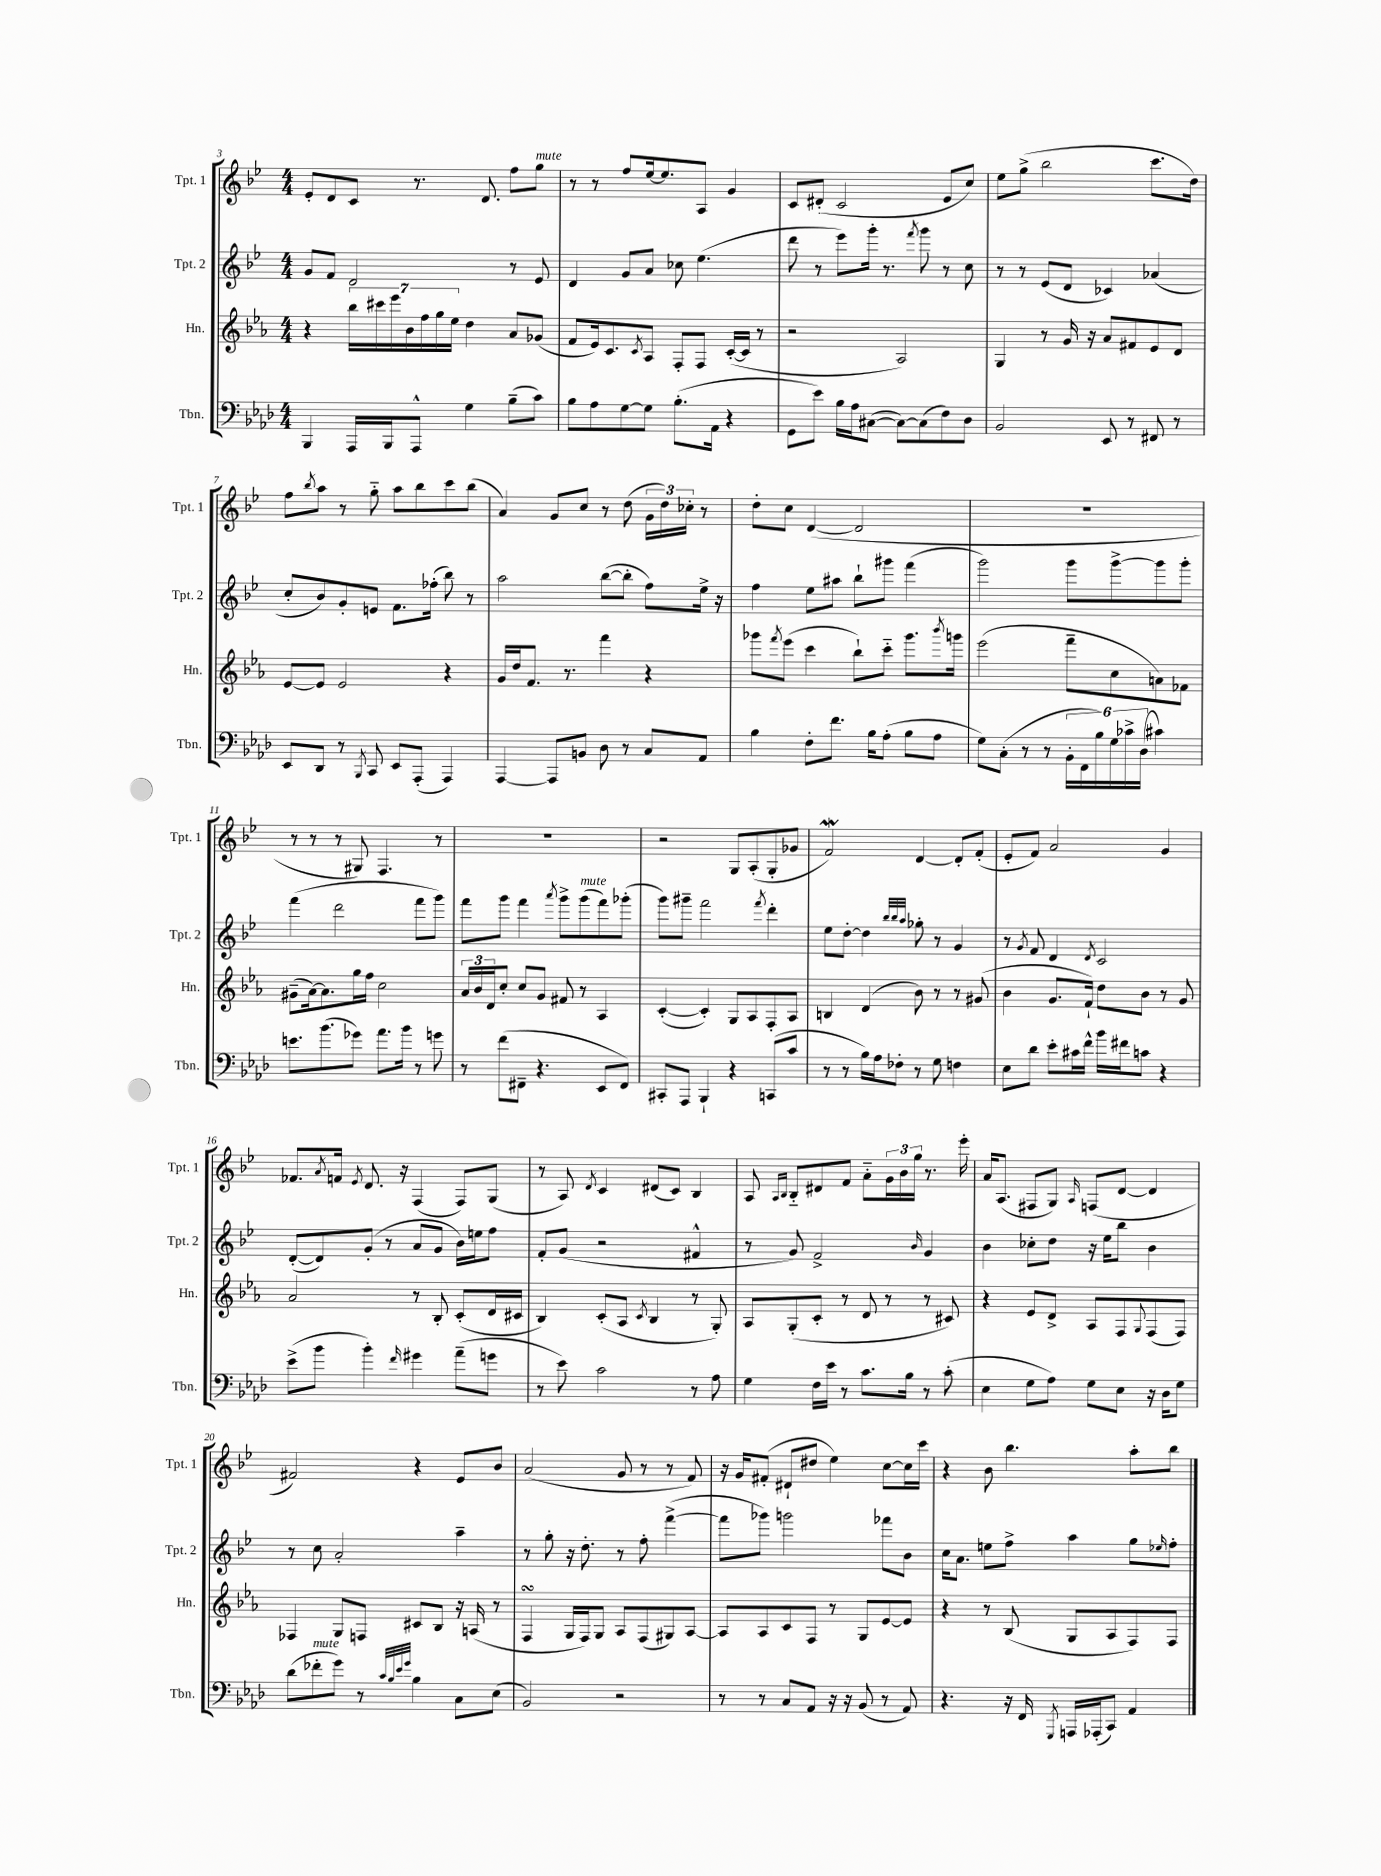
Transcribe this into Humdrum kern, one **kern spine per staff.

**kern	**kern	**kern	**kern
*part4	*part3	*part2	*part1
*staff4	*staff3	*staff2	*staff1
*I"Tbn.	*I"Hn.	*I"Tpt. 2	*I"Tpt. 1
*I'Tbn.	*I'Hn.	*I'Tpt. 2	*I'Tpt. 1
*clefF4	*clefG2	*clefG2	*clefG2
*k[b-e-a-d-]	*k[b-e-a-]	*k[b-e-]	*k[b-e-]
*M4/4	*M4/4	*M4/4	*M4/4
=3	=3	=3	=3
4BBB-/	4r	8g/L	8e-'/L
.	.	8f/J	8d/
16AAA-/LL	28bb-\LL	2d/	8c/J
.	28ccc#X\	.	.
16BBB-/J	.	.	.
.	28eee-\	.	.
.	28b-\	.	.
8AAA-^^/J	.	.	8.r
.	28ff\	.	.
.	28gg\	.	.
.	28ee-\JJ	.	.
4G\	4dd\	.	.
.	.	.	8.d/
(8B-~\L	8a-/L	8r	8ff\L
!	!	!	!LO:TX:a:i:t=mute
8c\J)	(8g-X/J	8e-/	8gg\J
=4	=4	=4	=4
8B-\L	8f/L	4d/	8r
8A-\	16e-/k)	.	8r
.	8.c/	.	.
[8G\	.	8g/L	8ff/L
.	8qc/	.	.
8G\J]	8A-/J	8a/J	[16ee-/k
.	.	.	8.ee-/]
(8.B-'\L	8F'/L	8cc-X\	.
.	8F/J	(4.ee-\	8A/J
16AA-\Jk	.	.	.
4r	([16c'/LL	.	4g/
.	16c/JJ]	.	.
.	8r	.	.
=5	=5	=5	=5
8GG\L	2r	8ddd\	8c/L
8e-\J)	.	8r	(8d#X'/J
16B-\LL	.	8eee-\L)	2c/
16A-\J	.	.	.
([8C#X\J	.	16ggg'\Jk	.
.	.	8.r	.
8C#\L_)	2A-/)	.	.
.	.	8qfff/	.
(8C#\]	.	8ggg\	.
8F\)	.	8r	8e-/L
8D-\J	.	8cc\	8cc/J)
=6	=6	=6	=6
2BB-/	4G/	8r	8ee-\L
.	.	8r	(8gg^\J
.	8r	(8e-/L	2bb-\
.	16g/	8d/J	.
.	16r	.	.
8EE-/	8a-/L	4c-X/)	.
8r	8f#X/	.	.
8FF#X/	8e-/	(4a-X/	8.ccc\L
8r	8d/J	.	.
.	.	.	16dd\Jk)
!!LO:LB:g=z
=7	=7	=7	=7
8EE-/L	[8e-/L	8cc'/L	8ff\L
.	.	.	8qbb-/
8DD-/J	8e-/J]	8b-/)	8aa\J
8r	2e-/	8g'/	8r
8qBBB-/	.	.	.
8CC/	.	8en/J	8gg\
8EE-/L	.	8.f\L	8aa\L
(8AAA-'/J	.	.	8bb-\
.	.	(16ff-X'\Jk	.
4AAA-/)	4r	8bb-\)	8ccc\
.	.	8r	(8bb-\J
=8	=8	=8	=8
[4AAA-/	16g/LL	2aa\	4a/)
.	16dd/J	.	.
.	8.f/J	.	.
8AAA-/L]	.	.	8g/L
.	8.r	.	.
8BBn/J	.	.	8cc/J
8D-\	4fff\	([8bb-\L	8r
8r	.	8bb-'\J]	(8dd\
8C/L	4r	8ff\L)	24g\LL
.	.	.	24dd\)
.	.	.	24cc-X'\JJ
8AA-/J	.	16ee-^\Jk	8r
.	.	16r	.
=9	=9	=9	=9
4B-\	8ggg-X\L	4ff\	8dd'\L
.	8qfff/	.	.
.	(8eee-\J	.	8cc\J
8F'\L	4ccc\	8ee-\L	([4d/
8.f\J	.	8aa#X\J	.
.	8bb-`\L)	8bb-`\L	2d/]
16B-\KL	.	.	.
(8A-'\J	8ccc\J	8ggg#X\J	.
8B-\L	8.ggg-\L	(4fff\	.
8A-\J	.	.	.
.	8qbbb-/	.	.
.	16gggn\Jk	.	.
=10	=10	=10	=10
8G\L)	(2eee-\	2ggg\)	1r
(8C'\J	.	.	.
8r	.	.	.
8r	.	.	.
24BB-'\LL	8fff~\L	8ggg\L	.
24FF\	.	.	.
24B-\)	.	.	.
24G\	8cc\	[8ggg^\	.
24c-X^\	.	.	.
(24D-\JJ	.	.	.
4c#X\)	8an\)	8ggg\]	.
.	8f-X\J	8ggg'\J	.
!!LO:LB:g=z
=11	=11	=11	=11
8.en\L	(8g#X~\L	(4fff\	8r
.	[16a-\k)	.	8r
(8.b-\	8.a-\]	.	.
.	.	2ddd\	8r
8g-X\J)	16gg\L	.	8G#X/)
.	16ff\JJ	.	.
8.a-\L	2cc\	.	4.F/
16b-\Jk	.	.	.
8r	.	8fff\L	.
8gn\	.	8ggg\J)	8r
=12	=12	=12	=12
8r	24a-/LL	8fff\L	1r
.	24b-/	.	.
.	24d/J	.	.
(8f\L	8cc'/J	8ggg\J	.
8FF#X~\J	8cc/L	4fff\	.
4.r	8g/J	.	.
.	.	8qaaa/	.
.	8f#X/	8ggg^\L	.
!	!	!LO:TX:a:i:t=mute	!
.	8r	(8ggg\	.
8EE-/L	4A-/	8fff\)	.
8FF#/J)	.	(8ggg-X'\J	.
=13	=13	=13	=13
8CC#X'/L	([4c'/	8ggg\L)	2r
8AAA-/J	.	8ggg#X~\J	.
4BBB-`/	4c'/])	2fff\	.
4r	8G/L	.	8G/L
.	8A-/	.	(8A'/
.	.	8qfff/	.
(8CCn/L	8F'/	4ddd'\	8G'/
8c/J	8A-/J	.	8g-X/J
=14	=14	=14	=14
8r	4Bn/	8ee-\L	2fW/)
8r	.	[8dd'\J	.
16B-\LL)	(4d/	4dd\]	.
16A-\J	.	.	.
8F-X'\J	.	.	.
.	.	32qqbb-/LLL	.
.	.	32qqbb-/	.
.	.	32qqaa/JJJ	.
8r	8b-\)	8gg-X'\	[4d/
8G\	8r	8r	.
4Fn\	8r	4g/	8d'/L]
.	(8g#X/	.	(8f'/J
=15	=15	=15	=15
8E-\L	4b-\	8r	8e-'/L
.	.	8qg/	.
8d-\J	.	8f/	8f/J)
8e-'\L	8.g/L	4d/	2a/
16c#X\L	.	.	.
16f^^\JJ	16f`/Jk)	.	.
.	.	8qd/	.
16b-\LL	8dd\L	2c/	.
16f#X\J	.	.	.
8cn\J	8b-\J	.	.
4r	8r	.	4g/
.	8g/	.	.
!!LO:LB:g=z
=16	=16	=16	=16
(8e-^\L	2a-/	([8d'/L	8.f-X/L
8b-\J	.	8d/])	.
.	.	.	8qa/
.	.	.	16fn/Jk
.	.	.	8qe-/
4b-'\)	.	(8g'/J	8.d/
.	.	8r	.
.	.	.	16r
16qqf/	.	.	.
4g#X\	8r	8a/L	(4F/
.	8B-'/	8g/J	.
(8a-~\L	(8c'/L	16b-\LL)	8F/L)
.	.	16een\J	.
8gn\J	16d/L	8ff\J	(8G/J
.	16c#X/JJ	.	.
=17	=17	=17	=17
8r	4B-/)	8f'/L	8r
8e-\)	.	(8g/J	8A/)
.	.	.	8qd/
2c\	(8c'/L	2r	4c/
.	8A-/J	.	.
.	8qc/	.	.
.	4B-/	.	(8d#X/L
.	.	.	8c/J)
8r	8r	4f#X^^/	4B-/
8A-\	8G'/)	.	.
=18	=18	=18	=18
4G\	8A-/L	8r	8A/
.	.	.	16qqA/LL
.	.	.	16qqB-/JJ
.	(8G'/	8g/)	8B-/L
16F\LL	8c'/J	2f^/	8d#X/
16e-\JJ	.	.	.
8r	8r	.	8f/J
8.c\L	8d/	.	8a\L
.	8r	.	24g\L
.	.	.	24b-\
16B-\Jk	.	.	.
.	.	.	24gg\JJ
.	.	16qqb-/	.
8r	8r	4g/	8.r
(8c'\	8c#X/)	.	.
.	.	.	16eee-'\
=19	=19	=19	=19
4E-\	4r	4b-\	16a/KL
.	.	.	(8.A/J
8G\L	8e-/L	8cc-X'\L	8F#X/L
8A-\J)	8d^/J	8dd\J	8G/J)
.	.	.	16qqA/
8G\L	8A-/L	16r	(8Fn/L
.	.	16ee-\KL	.
8E-\J	8F/	8bb-\J	[8d/J
.	8qqG/	.	.
16r	(8F/	4b-\	4d/]
16D-\KL	.	.	.
8G\J	8F/J)	.	.
!!LO:LB:g=z
=20	=20	=20	=20
(8d-\L	4F-X/	8r	2f#X/)
!LO:TX:a:i:t=mute	!	!	!
8f-X'\	.	8cc\	.
8g\J)	8G/L	2a'/	.
8r	8Fn/J	.	.
32qqc/LLL	.	.	.
32qqB-/	.	.	.
32qqe-/	.	.	.
32qqg/JJJ	.	.	.
4B-\	8c#X/L	.	4r
.	8B-/J	.	.
8C\L	16r	4aa~\	8e-/L
.	(16An/	.	.
(8E-\J	8r	.	8b-/J
=21	=21	=21	=21
2BB-/)	4FsSSS/	8r	(2a/
.	.	8gg'\	.
.	16G/LL	16r	.
.	16F/J)	8.dd'\	.
.	8G/J	.	.
2r	8A-/L	8r	8g/
.	(8F/	8ff'\	8r
.	8G#X/)	([4fff^\	8r
.	[8A-/J	.	8f/)
=22	=22	=22	=22
8r	8A-/L]	8fff\L]	16r
.	.	.	16g/KL
8r	8A-/	8ggg-X\J)	(8f#X'/J
8C/L	8c/	2gggn\	8d#X`/L
8AA-/J	8F/J	.	8dd#X/J
16r	8r	.	4ee-\)
16r	.	.	.
(8BB-/	8G/L	.	.
8r	[8e-/	8fff-X\L	[8cc\L
8AA-/)	8e-/J]	8b-\J	16cc\L]
.	.	.	16ccc\JJ
=23	=23	=23	=23
4.r	4r	16cc\KL	4r
.	.	8.a\J	.
.	8r	8een\L	8b-\
16r	(8B-/	8ff^\J	4.bb-\
16FF/	.	.	.
8qGGG/	.	.	.
16AAAn/LL	8G/L	4aa\	.
(16AAA-X'/J	.	.	.
8CC/J)	8A-/	.	.
4AA-/	8F/)	8gg\L	8aa'\L
.	.	16qqee-X/	.
.	8F/J	8ff'\J	8bb-\J
==	==	==	==
*-	*-	*-	*-
